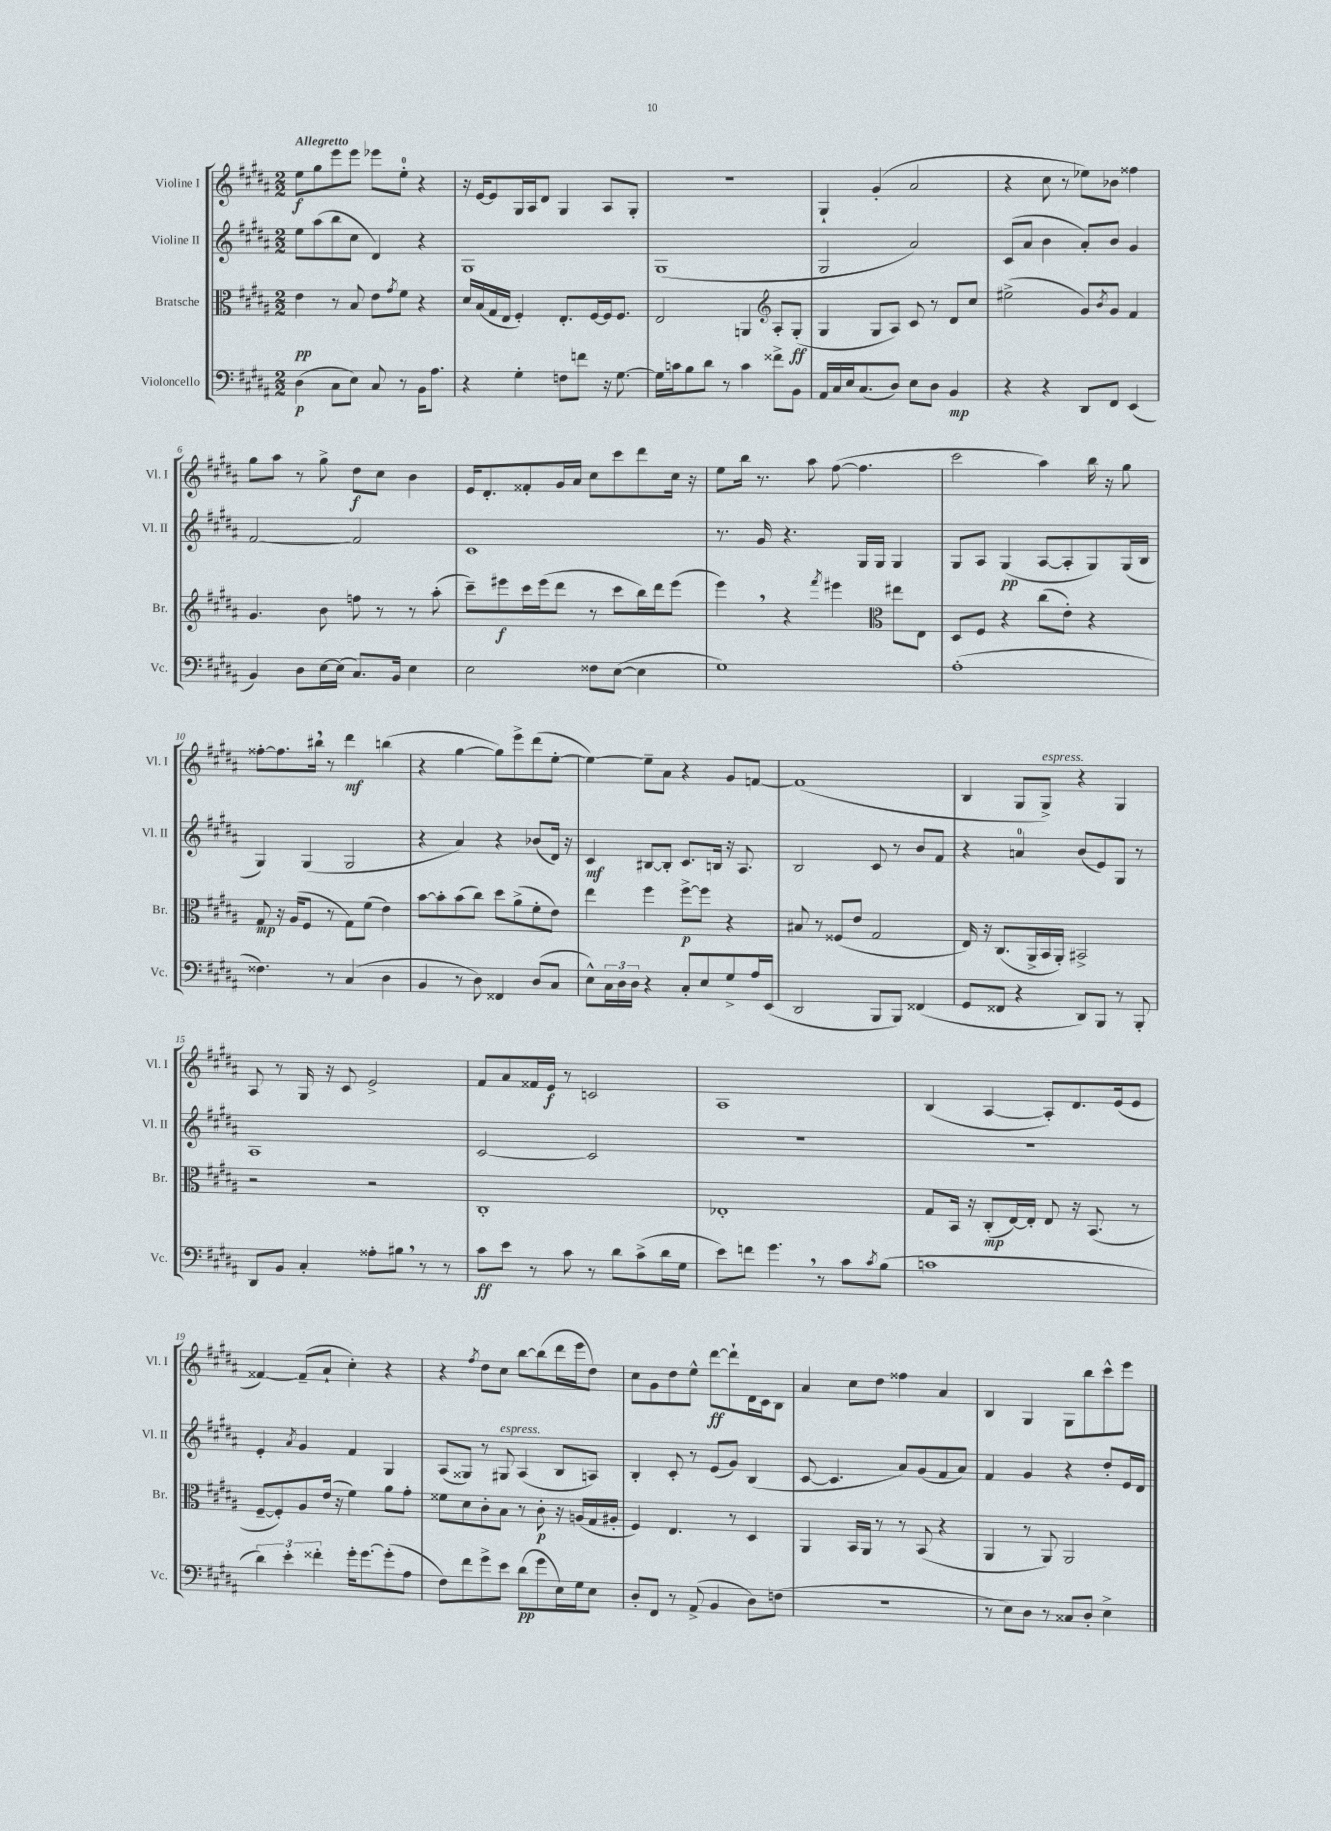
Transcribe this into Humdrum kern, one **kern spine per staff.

**kern	**dynam	**kern	**dynam	**kern	**dynam	**kern	**dynam
*part4	*part4	*part3	*part3	*part2	*part2	*part1	*part1
*staff4	*staff4	*staff3	*staff3	*staff2	*staff2	*staff1	*staff1
*I"Violoncello	*	*I"Bratsche	*	*I"Violine II	*	*I"Violine I	*
*I'Vc.	*	*I'Br.	*	*I'Vl. II	*	*I'Vl. I	*
*clefF4	*	*clefC3	*	*clefG2	*	*clefG2	*
*k[f#c#g#d#a#]	*	*k[f#c#g#d#a#]	*	*k[f#c#g#d#a#]	*	*k[f#c#g#d#a#]	*
*M2/2	*	*M2/2	*	*M2/2	*	*M2/2	*
=1	=1	=1	=1	=1	=1	=1	=1
!	!	!	!	!	!	!LO:TX:a:B:t=Allegretto	!
(4D#\	p	4e\	pp	8ee\L	.	8ee\L	f
.	.	.	.	(8aa#\	.	8gg#\	.
8C#\L	.	8r	.	8bb\	.	8eee\	.
8E\J)	.	8B/	.	8cc#\J	.	8eee\J	.
8C#/	.	8e\L	.	4d#/)	.	8eee-X\L	.
.	.	8qg#/	.	.	.	.	.
8r	.	8f#\J	.	.	.	8ee'\J	.
16BB\KL	.	4r	.	4r	.	4r	.
8.A#\J	.	.	.	.	.	.	.
=2	=2	=2	=2	=2	=2	=2	=2
4r	.	16d#/LL	.	1G#	.	16r	.
.	.	(16B/	.	.	.	[16e/KL	.
.	.	16G#/	.	.	.	8e/]	.
.	.	16E/JJ	.	.	.	.	.
4G#'\	.	4F#'/)	.	.	.	16G#/L	.
.	.	.	.	.	.	16A#/J	.
.	.	.	.	.	.	8d#/J	.
8Fn\L	.	8.E'/L	.	.	.	4G#/	.
8fn\J	.	.	.	.	.	.	.
.	.	[16F#/L	.	.	.	.	.
16r	.	16F#/J]	.	.	.	8A#/L	.
[8.G#\	.	8.F#/J	.	.	.	.	.
.	.	.	.	.	.	8G#'/J	.
=3	=3	=3	=3	=3	=3	=3	=3
16G#\LL]	.	2E/	.	(1G#	.	1r	.
16cn\J	.	.	.	.	.	.	.
8B\	.	.	.	.	.	.	.
8d#\J	.	.	.	.	.	.	.
8r	.	.	.	.	.	.	.
4c\	.	4AAn/	.	.	.	.	.
*	*	*clefG2	*	*	*	*	*
8f##X^\L	.	8A#'/L	.	.	.	.	.
8BB\J	.	(8G#'/J	ff	.	.	.	.
=4	=4	=4	=4	=4	=4	=4	=4
16AA#/LL	.	4G#/	.	2G#/	.	4G#`/	.
16C#/	.	.	.	.	.	.	.
16E/J	.	.	.	.	.	.	.
(8.C#/	.	.	.	.	.	.	.
.	.	8G#/L	.	.	.	(4g#'/	.
8D#/J)	.	8A#/J)	.	.	.	.	.
8E\L	.	8c#/	.	2a#/)	.	2a#/	.
8D#\J	.	8r	.	.	.	.	.
4BB/	mp	8d#/L	.	.	.	.	.
.	.	8cc#/J	.	.	.	.	.
=5	=5	=5	=5	=5	=5	=5	=5
4r	.	(2ee#X^\	.	(8c#/L	.	4r	.
.	.	.	.	8a#/J	.	.	.
4r	.	.	.	4b\	.	8cc#\	.
.	.	.	.	.	.	8r	.
8DD#/L	.	8g#/L)	.	8a#'/L)	.	8ee-X\L)	.
.	.	8qb/	.	.	.	.	.
8FF#/J	.	8g#/J	.	8b/J	.	8b-X\J	.
(4EE/	.	4f#/	.	4g#/	.	4ff##X\	.
!!LO:LB:g=z
=6	=6	=6	=6	=6	=6	=6	=6
4BB/)	.	4.g#/	.	[2f#/	.	8gg#\L	.
.	.	.	.	.	.	8aa#\J	.
8D#\L	.	.	.	.	.	8r	.
[16E\L	.	8b\	.	.	.	8gg#^\	.
(16E\JJ]	.	.	.	.	.	.	.
8.C#/L)	.	8ffn\	.	2f#/]	.	8dd#\L	f
.	.	8r	.	.	.	8cc#\J	.
16BB/Jk	.	.	.	.	.	.	.
4E\	.	8r	.	.	.	4b\	.
.	.	(8aa#'\	.	.	.	.	.
=7	=7	=7	=7	=7	=7	=7	=7
2E\	.	8ccc#~\L)	.	1c#	.	16e/KL	.
.	.	.	.	.	.	8.d#'/	.
.	.	8eee#X\	f	.	.	.	.
.	.	16ccc#\L	.	.	.	8f##X'/	.
.	.	(16eee#\J	.	.	.	.	.
.	.	8ddd#\J	.	.	.	16g#/L	.
.	.	.	.	.	.	16a#/JJ	.
8F##X\L	.	8r	.	.	.	8cc#\L	.
([8E\J	.	8ccc#\L	.	.	.	8ccc#\	.
4E\]	.	16bb\L)	.	.	.	8ddd#\	.
.	.	16ddd#\J	.	.	.	.	.
.	.	(8eee#\J	.	.	.	16cc#\Jk	.
.	.	.	.	.	.	16r	.
=8	=8	=8	=8	=8	=8	=8	=8
1G#)	.	4eee,\)	.	8.r	.	8ee\L	.
.	.	.	.	.	.	16bb\Jk	.
.	.	.	.	16g#/	.	8.r	.
.	.	4r	.	4.r	.	.	.
.	.	.	.	.	.	8aa#\	.
.	.	8qfff#/	.	.	.	.	.
.	.	4eee#X\	.	.	.	([8ff#\	.
.	.	.	.	16G#/LL	.	4.ff#\]	.
.	.	.	.	16G#/JJ	.	.	.
*	*	*clefC3	*	*	*	*	*
.	.	8ee#X\L	.	4G#/	.	.	.
.	.	8E\J	.	.	.	.	.
=9	=9	=9	=9	=9	=9	=9	=9
(1A#'	.	8D#/L	.	8G#/L	.	2ccc#\	.
.	.	8F#/J	.	8A#/J	.	.	.
.	.	4r	.	(4G#/	pp	.	.
.	.	(8cc#\L	.	[8A#/L	.	4aa#\)	.
.	.	8e'\J)	.	8A#'/]	.	.	.
.	.	4r	.	8G#/)	.	16bb\	.
.	.	.	.	.	.	16r	.
.	.	.	.	(16G#/L	.	8gg#\	.
.	.	.	.	16B/JJ	.	.	.
!!LO:LB:g=z
=10	=10	=10	=10	=10	=10	=10	=10
4.F##X\)	.	8G#/	mp	4G#/)	.	[8ff##X'\L	.
.	.	16r	.	.	.	8.ff##\]	.
.	.	(16A#/KL	.	.	.	.	.
.	.	8F#/J	.	(4G#/	.	.	.
.	.	.	.	.	.	16bb#X,\Jk	.
8r	.	8r	.	.	.	8r	.
(4C#/	.	8G#\L)	.	2G#/	.	4ddd#\	mf
.	.	(8f#\J	.	.	.	.	.
4D#\	.	4e\)	.	.	.	(4bbn\	.
=11	=11	=11	=11	=11	=11	=11	=11
4BB/	.	[8b\L	.	4r	.	4r	.
.	.	8b'\]	.	.	.	.	.
8r	.	(8b\	.	4a#/)	.	[4gg#\	.
8D#\)	.	8cc#\J)	.	.	.	.	.
4FF##X/	.	8dd#\L	.	4r	.	8gg#\L])	.
.	.	(8a#^\	.	.	.	8eee^\	.
(8D#/L	.	8f#'\	.	(8b-X/L	.	(8ddd#\	.
8C#/J	.	8e\J)	.	16d#/Jk)	.	[8ee'\J	.
.	.	.	.	16r	.	.	.
=12	=12	=12	=12	=12	=12	=12	=12
8E^^\L)	.	4ee\	.	4c#/	mf	4ee\_)	.
24C#\L	.	.	.	.	.	.	.
24D#\	.	.	.	.	.	.	.
24D#\JJ	.	.	.	.	.	.	.
4r	.	4ff#\	.	[8B#X/L	.	8ee~\L]	.
.	.	.	.	8B#'/J]	.	8a#\J	.
8C#'/L	.	[8ff#^\L	p	8.c#/L	.	4r	.
8E/	.	8ff#\J]	.	.	.	.	.
.	.	.	.	16Bn/Jk	.	.	.
8G#^/	.	4r	.	16r	.	8g#/L	.
.	.	.	.	8.A#/	.	.	.
16A#/L	.	.	.	.	.	[8fn/J	.
(16EE/JJ	.	.	.	.	.	.	.
=13	=13	=13	=13	=13	=13	=13	=13
2DD#/	.	8B#X/	.	2B/	.	(1f]	.
.	.	8r	.	.	.	.	.
.	.	(8F##X/L	.	.	.	.	.
.	.	8e/J	.	.	.	.	.
8BBB/L	.	2G#/	.	8c#/	.	.	.
8BBB/J)	.	.	.	8r	.	.	.
(4FF##X/	.	.	.	8b/L	.	.	.
.	.	.	.	8f#/J	.	.	.
=14	=14	=14	=14	=14	=14	=14	=14
8GG#/L	.	16E/)	.	4r	.	4B/	.
.	.	16r	.	.	.	.	.
8FF##X/J	.	(8.C#/L	.	.	.	.	.
4r	.	.	.	4an/	.	8G#/L	.
.	.	16AA#^/L	.	.	.	.	.
!	!	!	!	!	!	!LO:TX:a:i:t=espress.	!
.	.	16BB/	.	.	.	8G#^/J)	.
.	.	16AA#'/JJ)	.	.	.	.	.
8DD#/L)	.	2BB#X^/	.	(8b/L	.	4r	.
8BBB/J	.	.	.	8e/)	.	.	.
8r	.	.	.	8G#/J	.	4G#/	.
8BBB'/	.	.	.	8r	.	.	.
!!LO:LB:g=z
=15	=15	=15	=15	=15	=15	=15	=15
8DD#/L	.	2r	.	1A#	.	8A#/	.
8BB/J	.	.	.	.	.	8r	.
4C#'/	.	.	.	.	.	16G#/	.
.	.	.	.	.	.	16r	.
.	.	.	.	.	.	8c#/	.
8A##X'\L	.	2r	.	.	.	2e^/	.
8B#X,\J	.	.	.	.	.	.	.
8r	.	.	.	.	.	.	.
8r	.	.	.	.	.	.	.
=16	=16	=16	=16	=16	=16	=16	=16
8c#\L	ff	1C#'	.	[2c#/	.	8f#/L	.
8e\J	.	.	.	.	.	8a#/	.
8r	.	.	.	.	.	16f##X/L	.
.	.	.	.	.	.	16e/JJ	f
8c#\	.	.	.	.	.	8r	.
8r	.	.	.	2c#/]	.	2cn/	.
8d#\L	.	.	.	.	.	.	.
(8c#^\	.	.	.	.	.	.	.
16d#\L	.	.	.	.	.	.	.
16G#\JJ	.	.	.	.	.	.	.
=17	=17	=17	=17	=17	=17	=17	=17
8e\L)	.	1E-X'	.	1r	.	1A#	.
8fn\J	.	.	.	.	.	.	.
4.g#,\	.	.	.	.	.	.	.
8r	.	.	.	.	.	.	.
8c#\L	.	.	.	.	.	.	.
8qc#/	.	.	.	.	.	.	.
(8B\J	.	.	.	.	.	.	.
=18	=18	=18	=18	=18	=18	=18	=18
1cn	.	8G#/L	.	1r	.	(4B/	.
.	.	16BB/Jk	.	.	.	.	.
.	.	16r	.	.	.	.	.
.	.	(8C#'/L	mp	.	.	[4A#/	.
.	.	[16E/L)	.	.	.	.	.
.	.	16E'/JJ]	.	.	.	.	.
.	.	8E/	.	.	.	8A#'/L])	.
.	.	16r	.	.	.	8.d#/	.
.	.	(8.BB/	.	.	.	.	.
.	.	.	.	.	.	(16e/k	.
.	.	8r	.	.	.	8e/J	.
!!LO:LB:g=z
=19	=19	=19	=19	=19	=19	=19	=19
6d#\)	.	[8F#~/L	.	4e'/	.	[4f##X/)	.
.	.	8F#'/])	.	.	.	.	.
6e'\	.	.	.	.	.	.	.
.	.	.	.	8qa#/	.	.	.
.	.	8A#/	.	4g#/	.	(8f##~/L]	.
6f##X'\	.	.	.	.	.	.	.
.	.	(16e/Jk	.	.	.	8a#`/J	.
.	.	16r	.	.	.	.	.
16g#'\KL	.	4f#\)	.	4f#/	.	4cc#'\)	.
[8.g#\	.	.	.	.	.	.	.
(8g#'\]	.	8a#\L	.	4G#/	.	4r	.
8A#\J	.	8g#'\J	.	.	.	.	.
=20	=20	=20	=20	=20	=20	=20	=20
8F#\L)	.	8f##X\L	.	(8A#/L	.	4r	.
8f#\	.	8d#\	.	8G##X/J)	.	.	.
.	.	.	.	.	.	8qff#/	.
8g#^\	.	8c#'\	.	8r	.	8dd#\L	.
!	!	!	!	!LO:TX:a:i:t=espress.	!	!	!
8e\J	.	8B\J	.	8G#X/	.	8cc#\J	.
(8d#\L	pp	8r	.	(4A#/	.	[8bb\L	.
8g#\	.	8c#'\	p	.	.	(8bb\]	.
16E\L)	.	16r	.	8B/L	.	16ddd#\L	.
16G#\J	.	(16An/LL	.	.	.	16eee\J	.
8E\J	.	16G#/	.	8An/J)	.	8dd#\J)	.
.	.	16A#X'/JJ	.	.	.	.	.
=21	=21	=21	=21	=21	=21	=21	=21
8D#'/L	.	4F#/)	.	4B'/	.	8cc#\L	.
8FF#/J	.	.	.	.	.	8g#\	.
8r	.	4.E/	.	8c#'/	.	8dd#\	.
(8AA#^/	.	.	.	8r	.	8ee^^\J	.
4BB/	.	.	.	(8e/L	.	[8ddd#\L	ff
.	.	8r	.	8g#/J)	.	8ddd#`\]	.
8D#\L)	.	4D#/	.	(4B/	.	16d#\L	.
.	.	.	.	.	.	16c#\J	.
(8Fn\J	.	.	.	.	.	8B\J	.
=22	=22	=22	=22	=22	=22	=22	=22
1r	.	4AA#/	.	[8c#/	.	4a#/	.
.	.	.	.	4.c#/]	.	.	.
.	.	16BB/LL	.	.	.	8cc#\L	.
.	.	16AA#/JJ	.	.	.	.	.
.	.	8r	.	.	.	8dd#\J	.
.	.	8r	.	8a#/L)	.	4ff##X\	.
.	.	(8BB/	.	(8g#/	.	.	.
.	.	4r	.	8f#/	.	4a#/	.
.	.	.	.	8a#/J)	.	.	.
=23	=23	=23	=23	=23	=23	=23	=23
8r	.	4AA#/	.	4f#/	.	4B/	.
8E\L)	.	.	.	.	.	.	.
8D#\J	.	8r	.	4g#/	.	4G#/	.
8r	.	8AA#/)	.	.	.	.	.
8C##X/L	.	2AA#/	.	4r	.	8G#\L	.
8D#'/J	.	.	.	.	.	8bb\	.
4E^\	.	.	.	8dd#'/L	.	8ccc#^^\	.
.	.	.	.	16e/L	.	8eee\J	.
.	.	.	.	16d#/JJ	.	.	.
==	==	==	==	==	==	==	==
*-	*-	*-	*-	*-	*-	*-	*-
